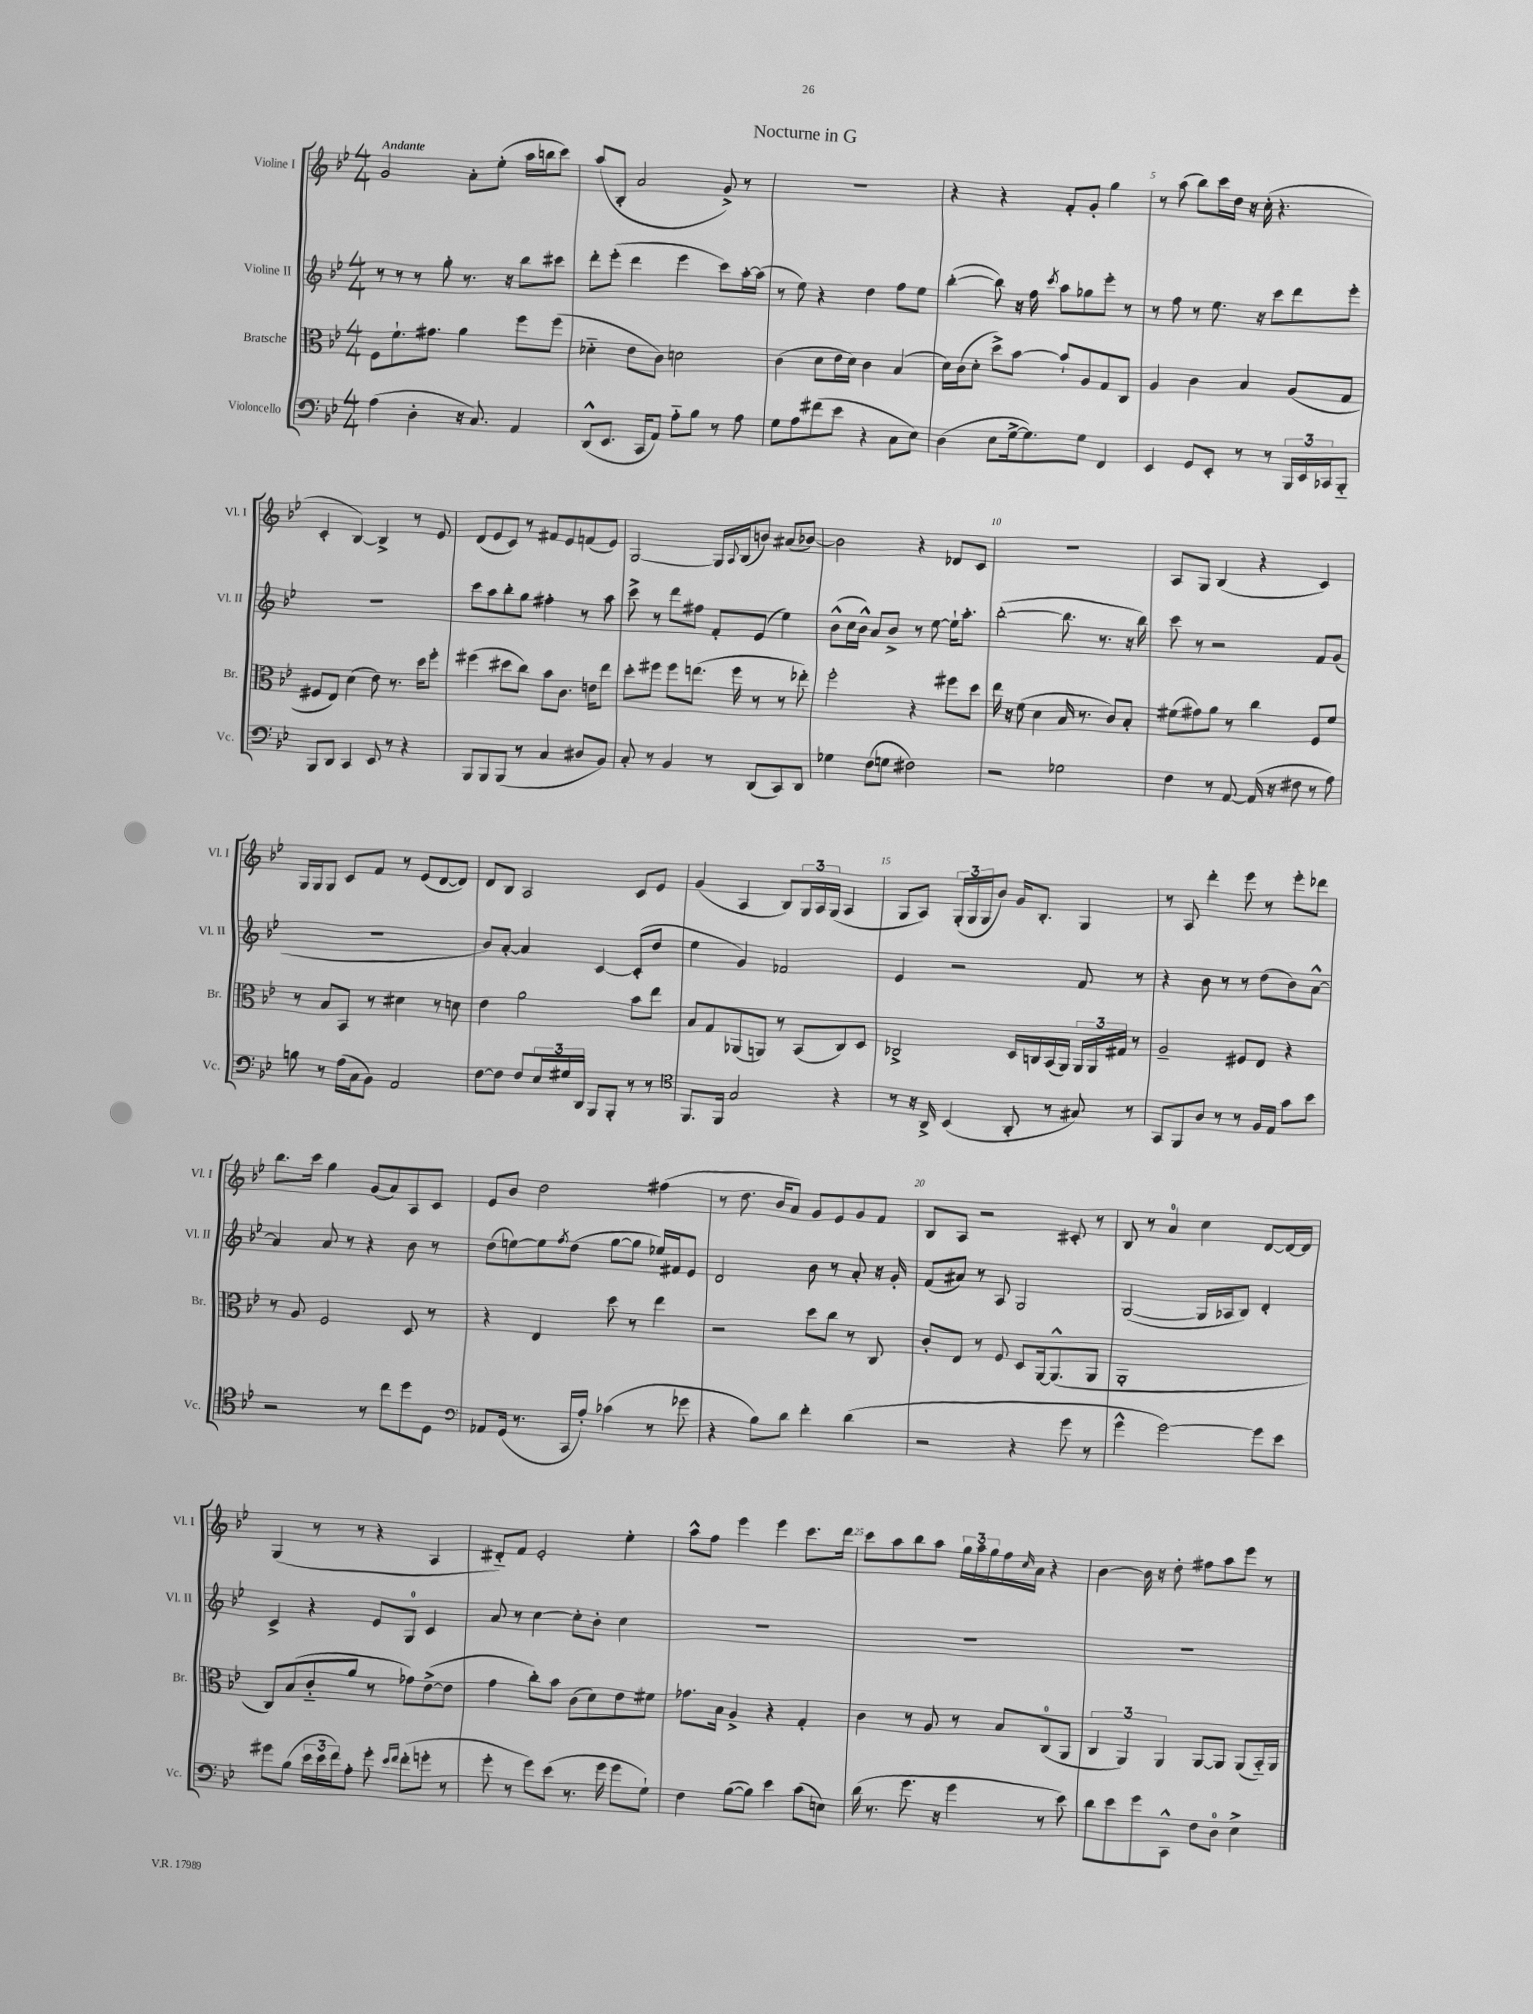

**kern	**kern	**kern	**kern
*staff4	*staff3	*staff2	*staff1
*clefF4	*clefC3	*clefG2	*clefG2
*k[b-e-]	*k[b-e-]	*k[b-e-]	*k[b-e-]
*M4/4	*M4/4	*M4/4	*M4/4
(4A	8F	8r	2g
.	8.f`	8r	.
4D'	.	8r	.
.	8.g#	.	.
.	.	8gg'	.
16r	4a	8.r	8a'
8.C)	.	.	.
.	.	.	(8ee-'
.	.	16r	.
4AA	8ff	8bb-	16aa
.	.	.	16bb
.	(8ff	8ccc#	8ccc)
=	=	=	=
(8DD^^	4d-'~	8ddd'	(8aa
8.EE-	.	(8eee-'	8B-'
.	8e-	4ddd	2a
16CC	.	.	.
8AA)	8c)	.	.
8A'~	2d	4eee-	.
8B-	.	.	.
8r	.	8ccc)	8g^)
8A	.	[16aa'	8r
.	.	(16aa]	.
=	=	=	=
8G	(4c	8r	1r
8A	.	8ee-)	.
(8f#	8d	4r	.
8e-	16e-	.	.
.	16d)	.	.
4r	4c	4dd	.
8C	(4B-	8ff	.
8E-)	.	8ee-	.
=	=	=	=
(4D	16d)	([4bb-'	4r
.	(16c	.	.
.	8d'	.	.
8E-	8dd^)	8bb-])	4r
[16G^	[8b-	16r	.
8.G])	.	16ff	.
.	.	8qccc	.
.	8b-`]	8aa	8f'
8G	8A	8gg-	8g'
4FF	8G	8eee-'	4gg
.	8C	8r	.
=	=	=	=
4EE-	4A	8r	8r
.	.	8ff	(8aa
8GG	4c	8r	8bb-)
8EE-'	.	8.ee-	16ccc
.	.	.	16dd
8r	4B-	.	16r
.	.	16r	(16cc'
8r	.	8ccc	4.r
24BBB-	(8A	8ddd	.
24EE-	.	.	.
24CC-	.	.	.
8BBB-'~	8G	8eee-'	.
=	=	=	=
8BBB-	8F#	1r	4c'
8DD	8E-)	.	.
4CC	(4d	.	[4B-)
8EE-	8e-)	.	4B-^]
8r	8.r	.	.
4r	.	.	8r
.	16dd	.	.
.	8ff'	.	8e-
=	=	=	=
8BBB-	(4ff#	8ccc	(8d
8BBB-	.	8aa	8e-
(8BBB-	8dd#	8bb-'	8c)
8r	8cc)	8gg	8r
4C	8b-	4ff#'	8f#
.	8.c	.	8e-
8D#	.	8r	(8f
.	16e	.	.
8BB-)	8ee-	8aa	8e-)
=	=	=	=
8C'	8dd'	8ccc^	[2G
8r	8ff#	8r	.
4BB-	8ff#	8ddd	.
.	(8.ee	8ff#	.
8r	.	8f'	16G]
.	.	.	8qqA
.	16ff#	.	(16B-
(8DD	8r	(8e-	8b)
8CC)	8r	4ee-)	(8a#
8DD	8ee-')	.	[8b-)
=	=	=	=
4G-	2ff'	(8b-^^	2b-]
.	.	16cc	.
.	.	16b-^^)	.
(8F	.	8a	.
8G	.	8b-^	.
2F#)	4r	8r	4r
.	.	[8ee-	.
.	8ff#	16ee-`]	8d-
.	.	8.aa'	.
.	8dd	.	8c
=	=	=	=
2r	16ee-	([2bb-'	1r
.	16r	.	.
.	(8f	.	.
.	4d	.	.
2G-	16B-	8.bb-]	.
.	8.r	.	.
.	.	8.r	.
.	8c)	.	.
.	8B-'	16r	.
.	.	16bb-)	.
=	=	=	=
4F	(8f#	8ccc	8A
.	8g#)	8r	8G
8r	8a	2r	(4B-
[8AA	8r	.	.
(16AA]	4cc	.	4r
16r	.	.	.
8F#	.	.	.
8r	8F	8f	4c)
8A)	8f#	(8g	.
=	=	=	=
8B	8r	1r	16G
.	.	.	16G
8r	8B-	.	8G
(16A	8BB-	.	8c
16C	.	.	.
8BB-)	8r	.	8f
2AA	4d#	.	8r
.	.	.	(8e-
.	8r	.	[8d
.	8d	.	8d])
=	=	=	=
[8F	4e-	8b-)	8d
8F]	.	[8a'	8B-
8F	2a	4a]	2A
24E-	.	.	.
24G#	.	.	.
24DD	.	.	.
8BBB-	.	[4c	.
8BBB-'	.	.	.
8r	8b-	(8c']	8c
8r	8ee-	8dd	8e-
=	=	=	=
*clefC4	*	*	*
8.FF	8B-	4ee-	(4g
.	8G	.	.
16FF	.	.	.
2G	(8AA-	4g)	4A
.	8AA)	.	.
.	8r	2f-	8B-)
.	(8BB-	.	24G
.	.	.	24A
.	.	.	(24G
4r	8C)	.	4A
.	8D	.	.
=	=	=	=
8r	2C-^	4e-	8G
16r	.	.	8A)
16AA^	.	.	.
(4BB-	.	2r	(24G'
.	.	.	24G
.	.	.	24G
.	.	.	8b-)
8AA'	16D	.	16g
.	16C	.	8.B-'
8r	(16BB-	.	.
.	16AA)	.	.
8G#)	24AA	8f	4G
.	24AA	.	.
.	24G#	.	.
8r	8r	8r	.
=	=	=	=
8GG	2A~	4r	8r
8FF	.	.	8A
8A	.	8b-	4ddd'
8r	.	8r	.
8r	8F#	8r	8eee-
16F	8E-	(8dd	8r
16E-	.	.	.
8g	4r	8b-)	8eee-'
8b-	.	[8a^^	8ddd-
=	=	=	=
2r	8r	4a]	8.bb-
.	8A	.	.
.	.	.	16ccc
.	2F	8a	4gg
.	.	8r	.
8r	.	4r	(8g
8cc	.	.	8a)
8dd	8D	8b-	8A
8D	8r	8r	8c
=	=	=	=
*clefF4	*	*	*
8AA-	4r	(8dd	8e-
(16GG	.	[8ee)	8b-
8.r	.	.	.
.	4E-	8ee]	2dd
.	.	8qff	.
16CC	.	(8dd	.
16A')	.	.	.
(4c-	8dd	[8gg	.
.	8r	8gg]	.
8r	4ee-	16ee-)	(4ff#
.	.	16f#	.
8g-	.	8e-	.
=	=	=	=
4r	2r	2d	8r
.	.	.	8.dd
8B-)	.	.	.
.	.	.	16b-
8d	.	.	8a)
4f'	8dd	8b-	8g
.	8cc	8r	8e-
(4d	8r	8a'	8g
.	8C	16r	8f
.	.	16g'	.
=	=	=	=
2r	8c'	(8f	8B-
.	8E-	8a#)	8A
.	8r	8r	2r
.	8F	8A	.
4r	8D	2G	.
.	[16AA	.	.
.	(8.AA^^]	.	.
8g	.	.	8c#'
8r	8AA	.	8r
=	=	=	=
4g^^	1AA'	([2G	8B-
.	.	.	8r
[2g)	.	.	4a
.	.	16G]	4cc
.	.	16A-	.
.	.	8B-)	.
8g]	.	4d'	[8d
8e-	.	.	16d_
.	.	.	16d]
=	=	=	=
8g#	8C)	4c^	(4G
(8B-	(8B-	.	.
24e-	8c'~	4r	8r
24e-	.	.	.
24f)	.	.	.
8A'	8a	.	8r
8g#'	8r	8e-	4r
16qqe-	.	.	.
16qqf	.	.	.
(8f'	8g-)	8G	.
8g'	([8e-^	4c	4A
8r	8e-]	.	.
=	=	=	=
8g'	4g	8a	8d#'~)
8r	.	8r	8f
8g)	8cc')	[4cc	2e-'
(8e-	8b-	.	.
8.r	(8c	8cc']	.
.	8d)	8b-'	.
16g	.	.	.
8g	8e-	4cc	4ee-'
8G`)	8f#	.	.
=	=	=	=
4F	8.g-	1r	8aa^^
.	.	.	8ff
.	16B-	.	.
([8B-	4A^	.	4eee-
8B-])	.	.	.
4e-	4r	.	4eee-
(8c	4G'	.	8.ccc
8E)	.	.	.
.	.	.	16ddd
=	=	=	=
(16d	4c	1r	8ccc
8.r	.	.	.
.	.	.	8aa
8.g	8r	.	8bb-
.	8A	.	8aa
16r	.	.	.
4g	8r	.	24gg
.	.	.	24aa
.	.	.	24gg
.	8B-	.	16ff
.	.	.	16qqcc
.	.	.	16a
8r	(8C	.	4r
8e-)	8AA	.	.
=	=	=	=
8d	6C	1r	[4b-
8e-	.	.	.
.	6AA)	.	.
8g	.	.	16b-]
.	.	.	16r
.	6AA	.	.
8CC^^	.	.	8dd'
8F	[8AA	.	8ff#
8D	8AA]	.	8aa
4E-^	(8AA	.	8eee-
.	16BB-'~)	.	8r
.	16AA	.	.
==	==	==	==
*-	*-	*-	*-
